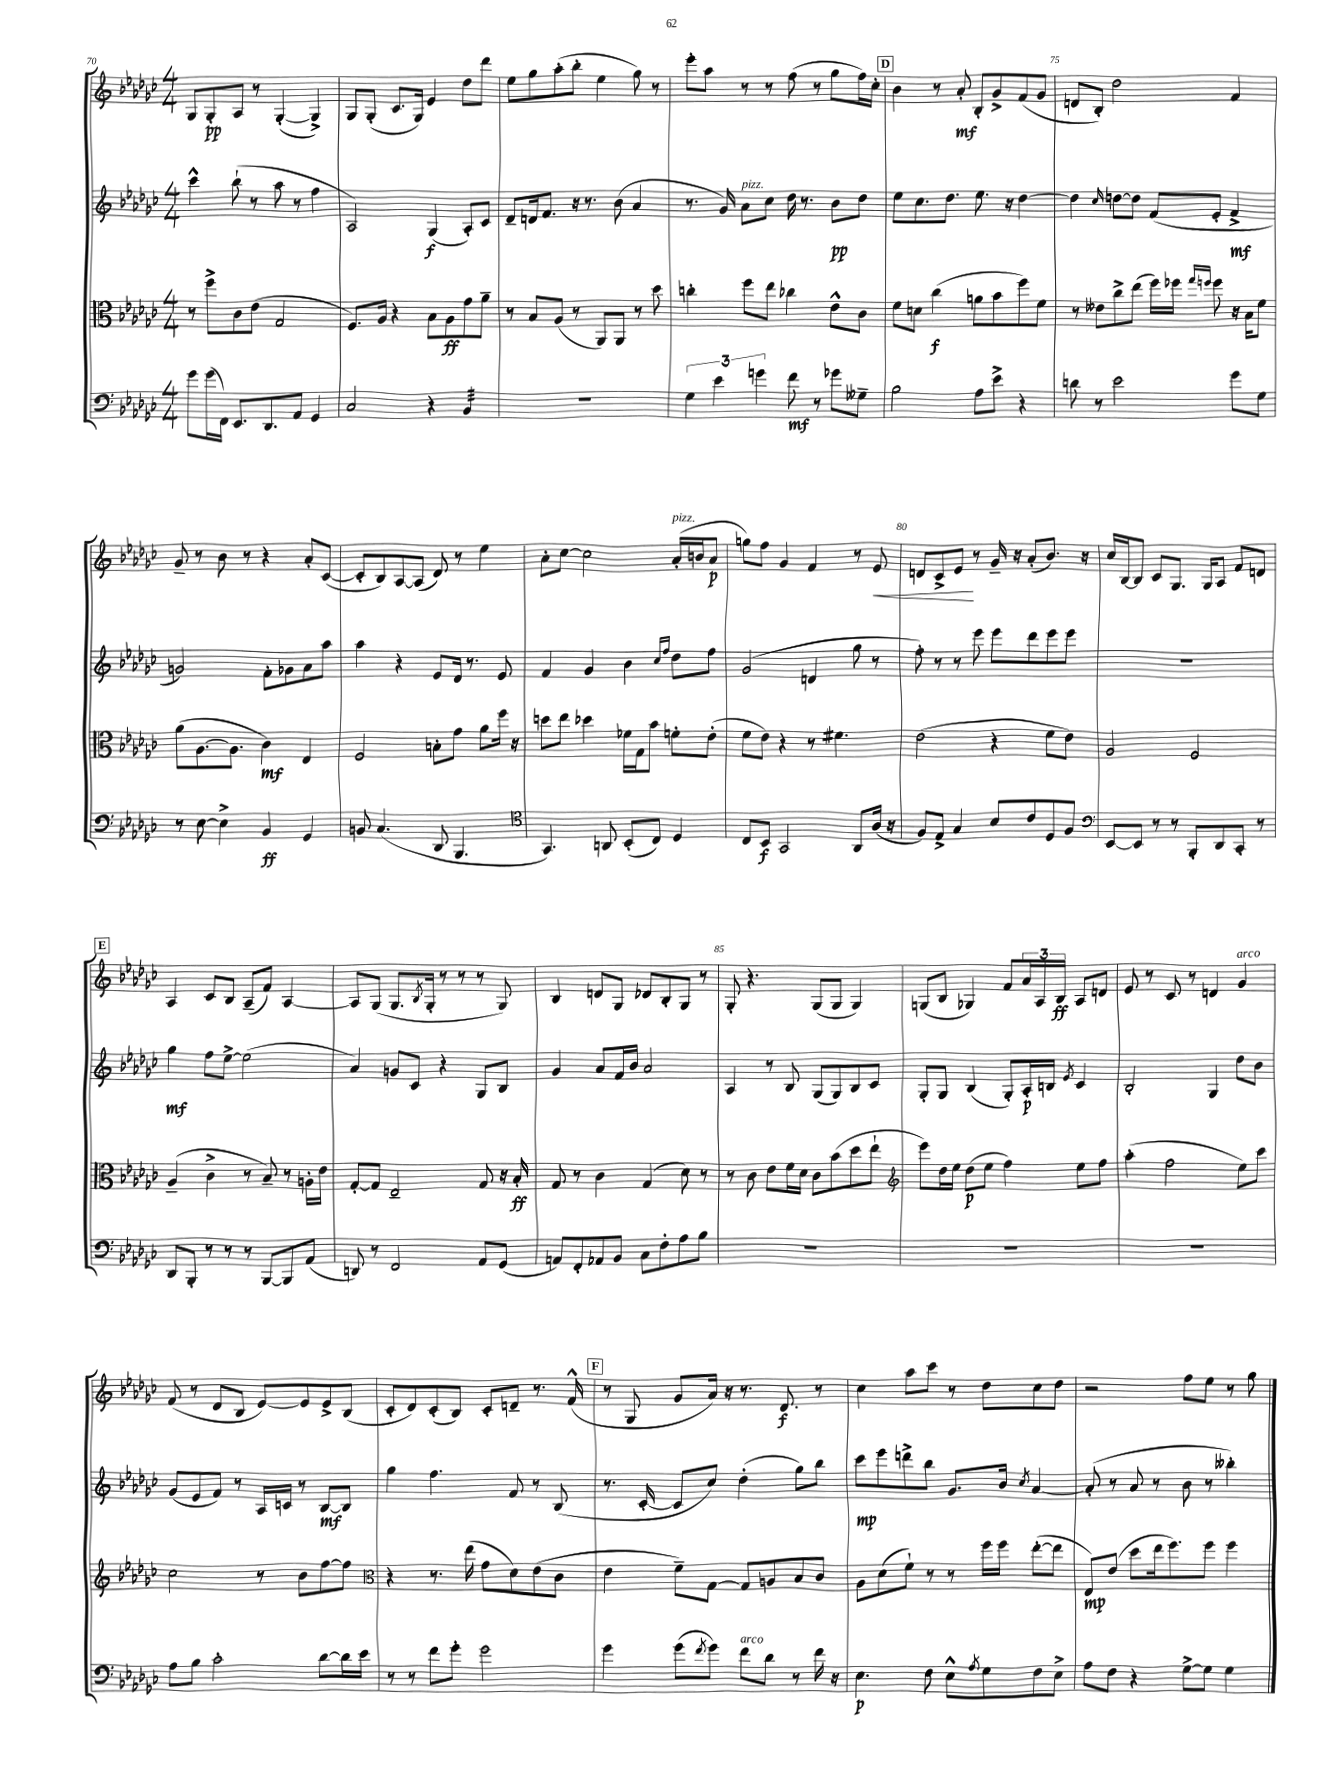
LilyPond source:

<<
\new StaffGroup <<
\new Staff = "s0" {
    \clef treble \key ges \major \numericTimeSignature \time 4/4
    ges8 ges8-.\pp aes8 r8 ges4~-.( ges4->) |
    ges8 ges8-.( ces'8. ges16) ees'4 des''8 des'''8 |
    ees''8 ges''8 aes''8-.( bes''8-. ees''4 ges''8) r8 |
    ees'''8-. aes''8 r8 r8 f''8( r8 ges''8 f''16) ces''16-. |
    \mark \markup { \box "D" } bes'4 r8 aes'8-.\mf bes8-. ges'8-> f'8( ges'8 |
    d'8 bes8-.) des''2 f'4 |
    ges'8-- r8 bes'8 r8 r4 aes'8-. ces'8~( |
    ces'8-. bes8) aes8~ aes8( des'8) r8 ees''4 |
    aes'8-. ces''8~ ces''2 aes'16-.^\markup { \italic "pizz." }( b'16 aes'8\p |
    g''8) f''8 ges'4 f'4 r8 ees'8\< |
    d'8 ces'8-> ees'8\! r8 ges'16-- r16 aes'8-.( bes'8.) r16 |
    ces''16 bes16~ bes8 ces'8 ges8. ges16 aes8 f'8 d'8 |
    \mark \markup { \box "E" } aes4 ces'8 bes8 aes8--( f'8) aes4~ |
    aes8 ges8( ges8. \acciaccatura { bes8 } ges16-. r8 r8 r8 ges8) |
    bes4 d'8 ges8 des'8 bes8-. ges8 r8 |
    ges8-. r4. ges8( ges8 ges4) |
    g8( bes8 ges4) f'8 \tuplet 3/2 { aes'16 aes16 bes16\ff } aes8 d'8 |
    ees'8 r8 ces'8 r8 d'4 ges'4^\markup { \italic "arco" } |
    f'8( r8 des'8 bes8 ees'8~) ees'8 ees'8-> bes8( |
    ces'8-. des'8) ces'8-.( bes8) ces'8-. d'8-- r8. f'16-^( |
    \mark \markup { \box "F" } r8 ges8 ges'8 aes'16) r16 r8. des'8.\f r8 |
    ces''4 aes''8 ces'''8 r8 des''8 ces''8 des''8 |
    r2 f''8 ees''8 r8 ges''8 \bar "|." |
}
\new Staff = "s1" {
    \clef treble \key ges \major \numericTimeSignature \time 4/4
    ces'''4-^ bes''8-!( r8 aes''8 r8 f''4 |
    aes2) ges4\f( aes8-.) ces'8 |
    des'8-- d'16 f'8. r16 r8. bes'8( aes'4 |
    r8. ges'16) aes'8^\markup { \italic "pizz." } ces''8 des''16 r8. bes'8\pp des''8 |
    \mark \markup { \box "D" } ees''8 ces''8. des''8. ees''8. r16 des''4~ |
    des''4 \grace { ces''16 } d''8~ d''8 f'8( ees'8-. f'4->\mf |
    g'2) f'8-. ges'8 aes'8 aes''8 |
    aes''4 r4 ees'8 des'16 r8. ees'8 |
    f'4 ges'4 bes'4 \grace { ces''16 f''16 } des''8 f''8 |
    ges'2( d'4 ges''8 r8 |
    f''8-.) r8 r8 ees'''8 ees'''8 des'''8 ees'''8 ees'''8 |
    R1 |
    \mark \markup { \box "E" } ges''4\mf f''8 ees''8~-> ees''2( |
    aes'4) g'8 ces'8 r4 ges8 bes8 |
    ges'4 aes'8 f'16 bes'16 aes'2 |
    aes4 r8 bes8 ges8( ges8) bes8 ces'8 |
    ges8-. ges8 bes4( ges8-.) aes16-.\p b16 \acciaccatura { ees'8 } ces'4 |
    bes2-. ges4 des''8 bes'8 |
    ges'8( ees'8 f'8) r8 aes16 c'16 r8 bes8~\mf bes8 |
    ges''4 f''4. f'8 r8 bes8( |
    \mark \markup { \box "F" } r8. ces'16~-. ces'8 ces''8) des''4-.( ges''8) bes''8 |
    ces'''8\mp ees'''8 d'''8-> bes''8 ges'8. bes'16 \acciaccatura { ces''8 } aes'4~ |
    aes'8-.( r8 aes'8 r8 bes'8 r8 beses''4-.) \bar "|." |
}
\new Staff = "s2" {
    \clef alto \key ges \major \numericTimeSignature \time 4/4
    r8 f''8-> ces'8 ees'8( ges2 |
    f8.) aes16 r4 bes8 aes8\ff ges'8 aes'8-- |
    r8 bes8 aes8( r8 aes,8) aes,8 r8 des''8 |
    c''4-. f''8 ees''8 ces''4 ees'8-^ ces'8 |
    \mark \markup { \box "D" } f'8 d'8 ces''4\f( a'8 bes'8 f''8) f'8 |
    r8 eeses'8 ces''8-> ees''8( f''16) fes''16 \grace { ges''16 f''16 } f''8 r16 bes16 f'8 |
    aes'8( aes8.~ aes8. ces'4\mf) ees4 |
    f2 b8-. ges'8 aes'8 f''16 r16 |
    d''8 ees''8 des''4 fes'16 ges16 bes'8 f'8-. ees'8-.( |
    f'8 ees'8) r4 r8 fis'4. |
    ees'2( r4 f'8 ees'8) |
    aes2 f2 |
    \mark \markup { \box "E" } aes4--( ces'4-> r8 bes8--) r8 a16-. ees'16 |
    ges8~-. ges8 ees2-- ges8 r16 bes16-.\ff |
    ges8 r8 ces'4 ges4( des'8) r8 |
    r8 ces'8 ees'8 f'16 des'16 ces'8 bes'8( des''8 ees''8-! |
    \clef treble ees'''8) des''16 ees''16 des''8\p( ees''8 f''4) ees''8 f''8 |
    aes''4-.( f''2 ees''8) ces'''8 |
    ces''2 r8 bes'8 f''8~ f''8 |
    \clef alto r4 r8. ees''16( ges'8 des'8) ees'8( ces'8 |
    \mark \markup { \box "F" } ees'4 f'8--) ges8~ ges8 a8 bes8 ces'8 |
    aes8 des'8( f'8-!) r8 r8 f''16 f''16 ees''8~-.( ees''8 |
    ees8\mp) ees'8( des''8 ees''16 f''8.) f''8 f''4 \bar "|." |
}
\new Staff = "s3" {
    \clef bass \key ges \major \numericTimeSignature \time 4/4
    ges'8 ges'16( f,16) ees,8. des,8. aes,8 ges,4 |
    ces2 r4 bes,4:32 |
    R1 |
    \tuplet 3/2 { ges4 ees'4 g'4 } f'8\mf r8 ges'8 geses8-- |
    \mark \markup { \box "D" } bes2 aes8 ees'8-> r4 |
    d'8 r8 ees'2 ges'8 ges8 |
    r8 ees8~ ees4-> bes,4\ff ges,4 |
    b,8 ces4.( des,8 bes,,4. |
    \clef tenor ges,4.) a,8 bes,8-.( ces8) des4 |
    ces8 bes,8\f ges,2 aes,8 aes16( r16 |
    f8) ees8-> ges4 bes8 ces'8 des8 f8 |
    \clef bass ees,8~ ees,8 r8 r8 bes,,8-. des,8 ces,8-. r8 |
    \mark \markup { \box "E" } des,8 bes,,8-. r8 r8 r8 bes,,8~ bes,,8 aes,8( |
    d,8) r8 f,2 aes,8 ges,8( |
    a,8) f,8-. aes,8 bes,8 ces8 f8-. aes8 bes8 |
    R1 |
    R1 |
    R1 |
    aes8 bes8 ces'2-. des'8~ des'16 ees'16 |
    r8 r8 f'8 ges'8-. ges'2 |
    \mark \markup { \box "F" } ges'4 ges'8( \acciaccatura { f'8 } ges'8) f'8^\markup { \italic "arco" } des'8 r8 f'16 r16 |
    ees4.\p f8 ees8-^ \acciaccatura { aes8 } ges8 f8 ees8-> |
    aes8 f8 r4 ges8~-> ges8 ges4 \bar "|." |
}
>>
>>
\layout { \context { \Score currentBarNumber = #70 \override BarNumber.break-visibility = ##(#f #t #t) barNumberVisibility = #(every-nth-bar-number-visible 5) } }
